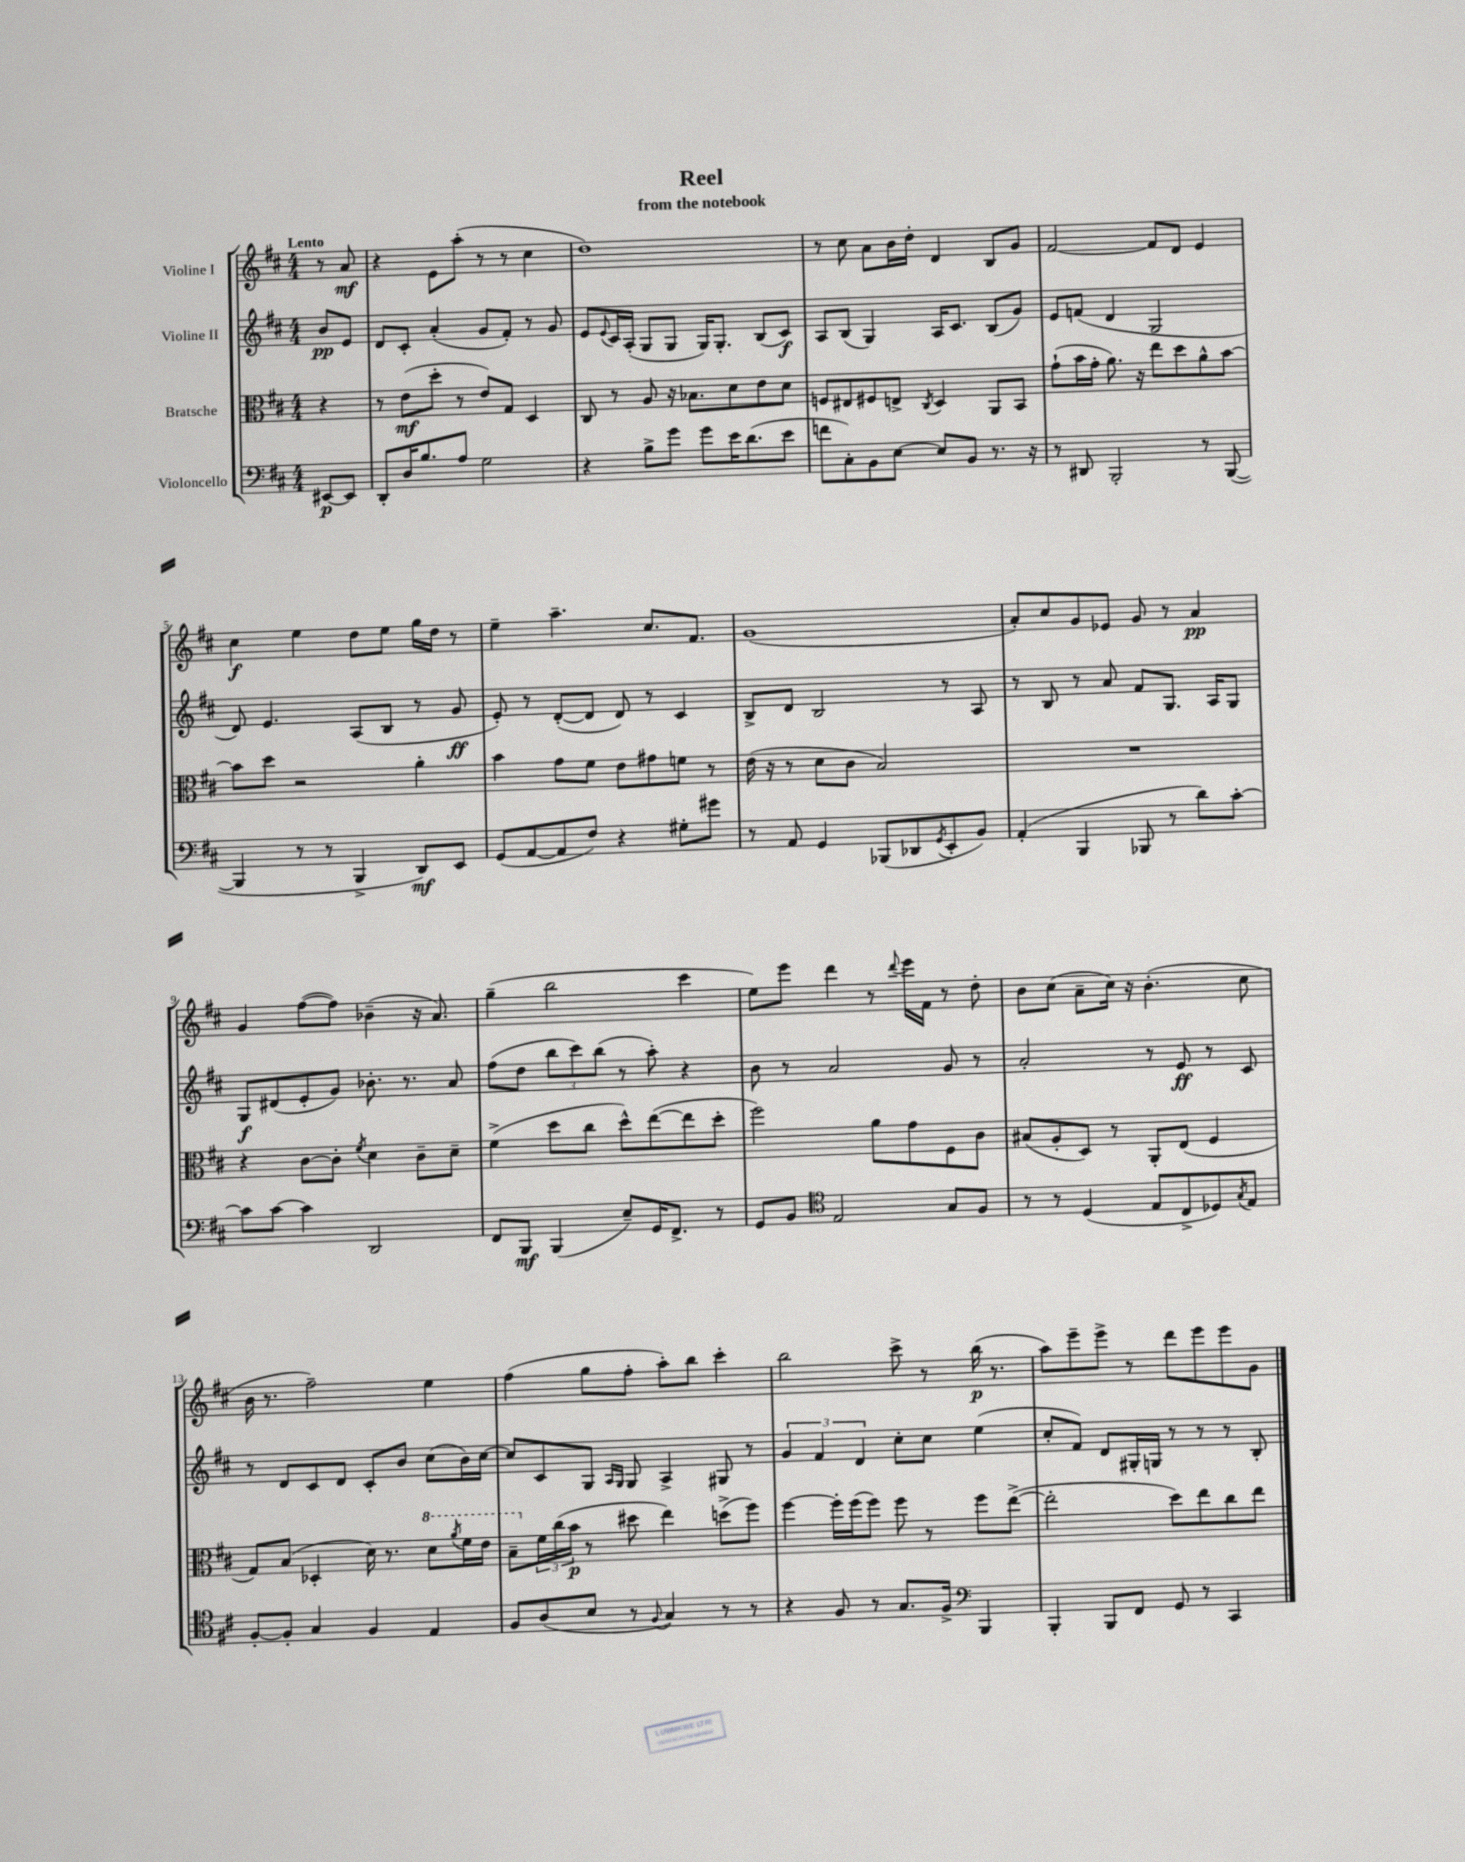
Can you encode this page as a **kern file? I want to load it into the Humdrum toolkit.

**kern	**kern	**kern	**kern
*staff4	*staff3	*staff2	*staff1
*clefF4	*clefC3	*clefG2	*clefG2
*k[f#c#]	*k[f#c#]	*k[f#c#]	*k[f#c#]
*M4/4	*M4/4	*M4/4	*M4/4
[8EE#/L	4r	8b/L	8r
8EE#/]J	.	8e/J	8a/
=	=	=	=
8DD'/L	8r	8d/L	4r
16D/K	(8e\L	8c#'/J	.
8.B/	.	.	.
.	8dd'\J	(4a'/	8e\L
8A/J	8r	.	(8aa'\J
2G\	8e/L)	8g/L	8r
.	8G/J	8f#'/J)	8r
.	4D/	8r	4cc#\
.	.	8g/	.
=	=	=	=
4r	8C#/	8e/L	1dd)
.	.	8qqe/	.
.	8r	16c#/L	.
.	.	(16A'/JJ	.
8B^\L	8A/	8G/L	.
8g\J	16r	8G/J	.
.	8.B-\L	.	.
8g\L	.	16G/LK)	.
.	.	8.G'/J	.
16e\K	8d\	.	.
(8.d\	.	.	.
.	8e\	(8B/L	.
8e\J	8d\J	8c#/J)	.
=	=	=	=
8f\L	8F/L	8A/L	8r
8C#'\)	8E#/	(8B/J	8cc#\
8BB\	8F#/	4G/)	8a\L
[8E\J	8E^/J	.	16b\L
.	.	.	16dd'\JJ
.	8qC#/	.	.
8E/]L	4D/	16A/LK	4d/
.	.	8.c#/J	.
8BB/J	.	.	.
8.r	8AA/L	(8B/L	8B/L
.	8BB/J	8g/J)	8g/J
16r	.	.	.
=	=	=	=
8r	(8g`\L	8e/L	[2f#/
8DD#/	16b\L	(8f/J	.
.	16g'\JJ	.	.
2BBB'/	8.a\)	4d/	.
.	16r	.	.
.	8ee\L	2G/	8f#/]L
.	8dd\	.	8d/J
8r	8a^^\	.	4e/
([8BBB/	[8b\J	.	.
=	=	=	=
4BBB/]	8b\]L	8d/)	4cc#\
.	8dd\J	4.e/	.
8r	2r	.	4ee\
8r	.	.	.
4BBB^/	.	(8A/L	8dd\L
.	.	8B/J	8ee\J
8DD/L)	4a'\	8r	16gg\LL
.	.	.	16dd\JJ
8EE/J	.	8g/	8r
=	=	=	=
(8GG/L	4b\	8e'/)	4ee~\
[8AA/	.	8r	.
8AA/]	8g\L	([8d'/L	4.aa~\
8F#/J)	8f#\J	8d/]J	.
4r	8e\L	8d/)	.
.	8g#\	8r	8.cc#/L
8G#'\L	8f\J	4c#/	.
.	.	.	8.f#/J
8g#\J	8r	.	.
=	=	=	=
8r	(16e\	8B^/L	(1g
.	16r	.	.
8AA/	8r	8d/J	.
4GG/	8d\L	2B/	.
.	8c#\J	.	.
(8BBB-/L	2B/)	.	.
8DD-/	.	.	.
8qGG/	.	.	.
8EE'/	.	8r	.
8BB/J)	.	8A/	.
=	=	=	=
(4AA'/	1r	8r	8a'/L)
.	.	8B/	8cc#/
4BBB/	.	8r	8g/
.	.	8a/	8e-/J
8BBB-/	.	8f#/L	8g/
8r	.	8.G/J	8r
8d\L)	.	.	4a/
.	.	16A/LK	.
[8c#'\J	.	8G/J	.
=	=	=	=
8c#\]L	4r	8G/L	4g/
[8c#\J	.	(8d#/	.
4c#\]	[8c#\L	8e'/	([8ff#\L
.	8c#'\]J	8g/J)	8ff#\]J)
.	8qf#/	.	.
2DD/	4d\	8.b-'\	(4b-~\
.	.	8.r	.
.	8c#~\L	.	16r
.	.	.	8.a/)
.	8d~\J	8a/	.
=	=	=	=
8FF#/L	(4f#^\	(8ff#\L	(4gg~\
8BBB/J	.	8dd\J	.
(4BBB/	8dd\L	12bb\L	2bb\
.	.	12ccc#\)	.
.	8cc#\J	.	.
.	.	(12bb\J	.
8E~/L)	8dd^^\L)	8r	.
16GG/K	([8ee\	8aa'\)	.
8.FF#^/J	.	.	.
.	8ee\]	4r	4ccc#\
8r	8dd'\J	.	.
=	=	=	=
8GG/L	2ff#\)	8b\	8ee\L)
8BB/J	.	8r	8eee\J
*clefC4	*	*	*
2E/	.	2a/	4ddd\
.	8a\L	.	8r
.	.	.	8qqddd/
.	8g\	.	16eee\LL
.	.	.	16f#\JJ
8G/L	8F#\	8g/	8r
8F#/J	8c#\J	8r	8dd'\
=	=	=	=
8r	(8B#/L	2a'/	8b\L
8r	8A'/	.	(8cc#\J
(4D/	8D/J)	.	8a~\L
.	8r	.	16cc#\Jk)
.	.	.	16r
8E/L	8AA'/L	8r	(4.b'\
8C#^/	(8E/J	8e/	.
8D-/)	4F#/	8r	.
8qG/	.	.	.
8E/J	.	8c#/	8cc#\
=	=	=	=
[8F#'/L	8G/L)	8r	16b\
.	.	.	8.r
8F#'/]J	(8B/J	8d/L	.
4G/	4D-'/	8c#/	2ff#~\)
.	.	8d/J	.
4F#/	16d\)	8c#'/L	.
.	8.r	.	.
.	.	8b/J	.
4E/	8dd\L	(8cc#\L	4ee\
.	8qaa/	.	.
.	16ff#\L	16b\L)	.
.	16ee\JJ	[16cc#\JJ	.
=	=	=	=
8F#/L	8b~\L	8cc#/]L	(4ff#\
(8A/	24f#\L	8c#/	.
.	(24cc#\	.	.
.	24b\JJ	.	.
8B/J	8r	8G/J	8gg\L
.	.	16qqA/LL	.
.	.	16qqG/JJ	.
8r	8dd#\	8G/	8ff#'\J
8qqF#/	.	.	.
4G/)	4ee\)	4A^/	8aa'\L)
.	.	.	8bb\J
8r	(8dd^\L	8G#/	4ccc#'\
8r	8ff#\J)	8r	.
=	=	=	=
4r	[4ff#\	6g/	2bb\
.	.	6f#/	.
8F#/	16ff#'\]LL	.	.
.	(16ff#\J	.	.
.	.	6d/	.
8r	8ff#\J)	.	.
8.G/L	8ff#\	8cc#'\L	8ccc#^\
.	8r	8cc#\J	8r
16F#^/Jk	.	.	.
*clefF4	*	*	*
4BBB/	8ff#\L	(4ee\	(16bb\
.	.	.	8.r
.	([8ee^\J	.	.
=	=	=	=
4BBB'/	2ee'\]	8cc#'/L	8aa\L)
.	.	8f#/J)	8eee~\
8BBB/L	.	8d/L	8eee^\J
8FF#/J	.	16G#'/L	8r
.	.	16G/JJ	.
8GG/	8dd\L)	8r	8ddd\L
8r	8ee\	8r	8eee\
4CC#/	8cc#\	8r	8eee\
.	8ee\J	8B'/	8g\J
==	==	==	==
*-	*-	*-	*-
